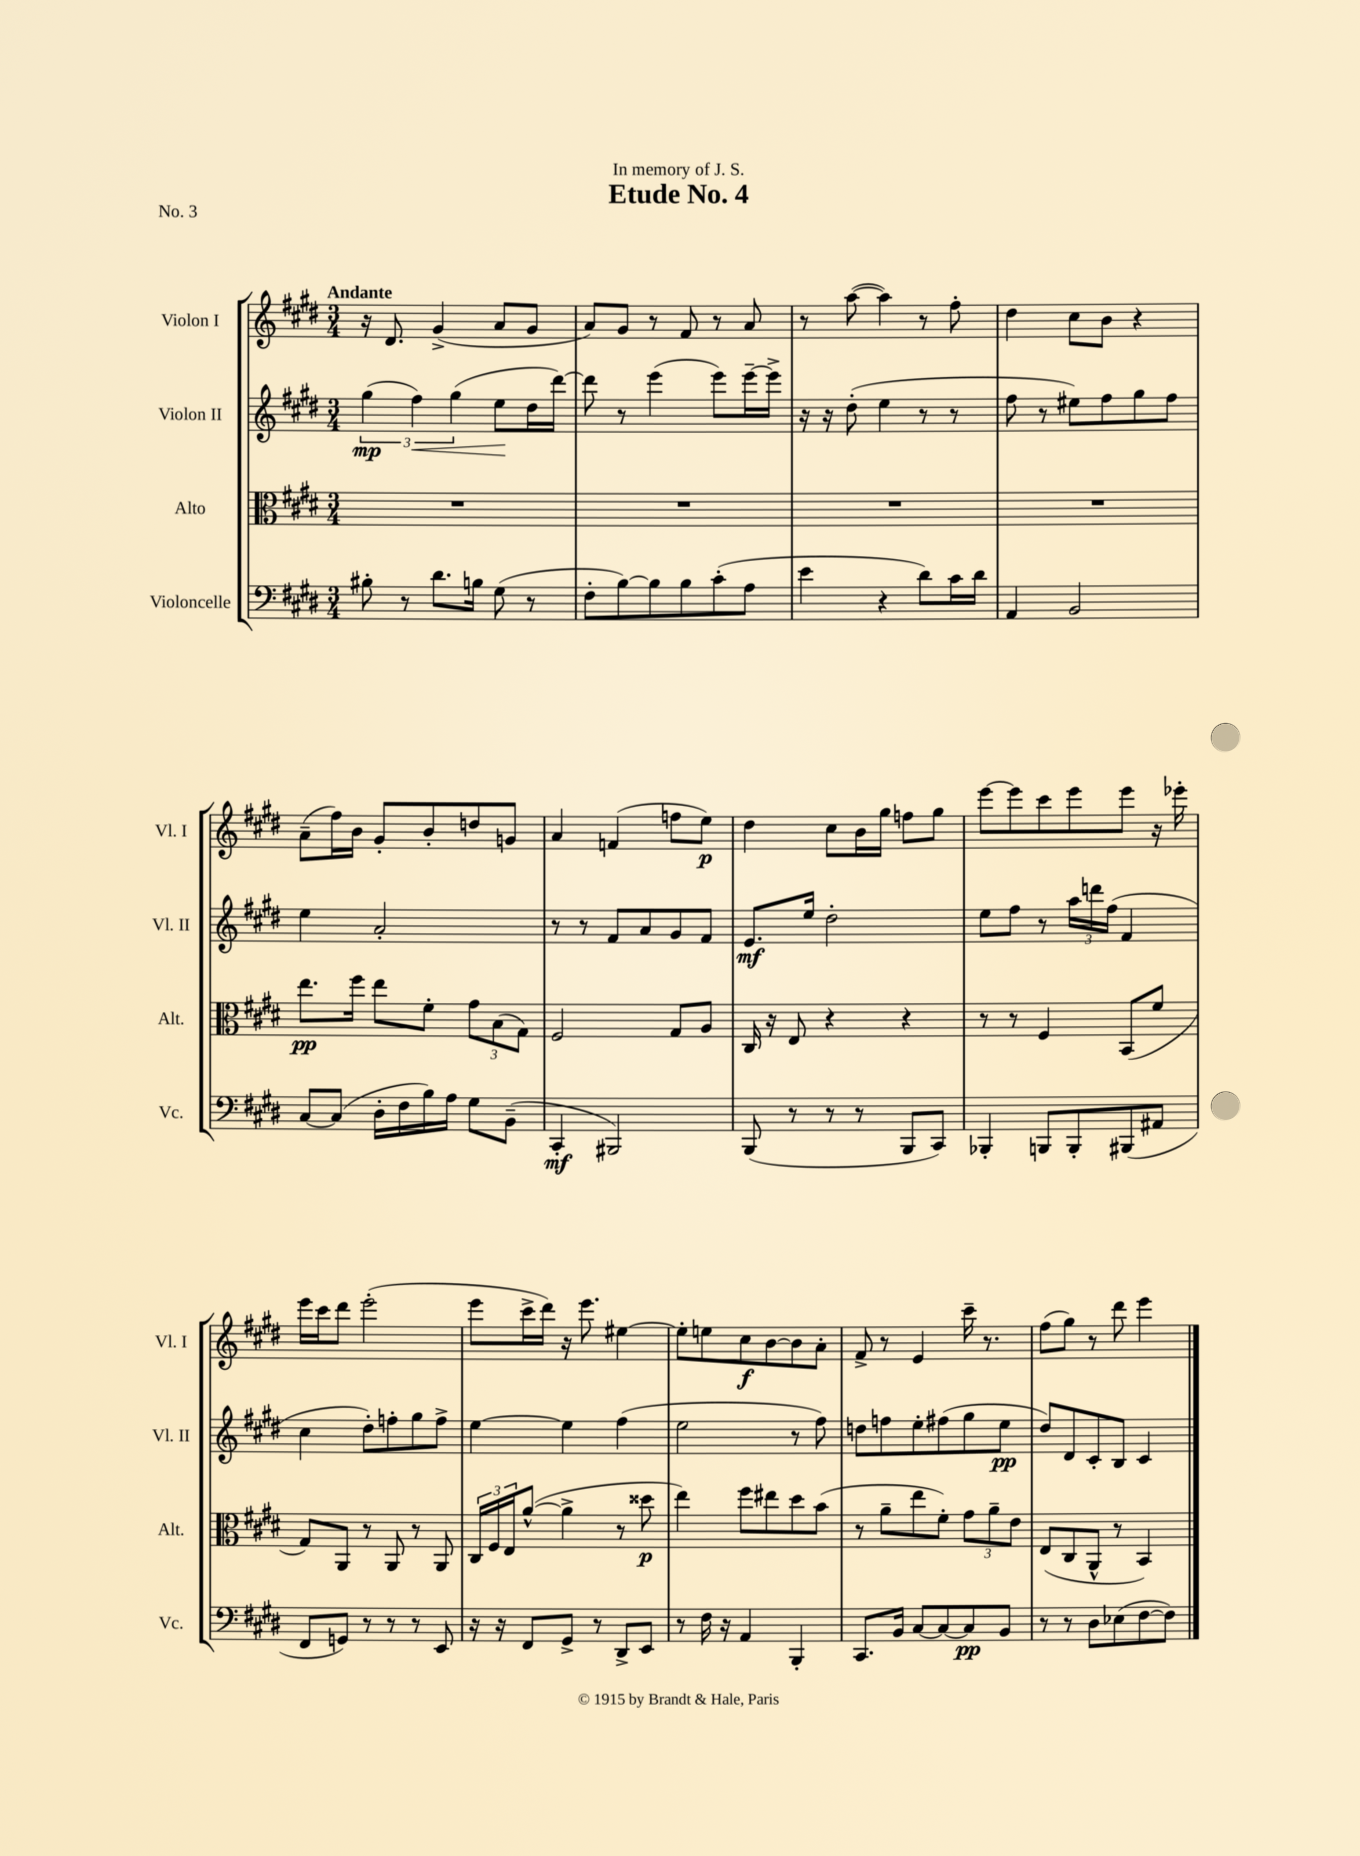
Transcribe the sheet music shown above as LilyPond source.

\header { title = "Etude No. 4" dedication = "In memory of J. S." piece = "No. 3" }
<<
\new StaffGroup <<
\new Staff = "s0" \with { instrumentName = "Violon I" shortInstrumentName = "Vl. I" } {
    \clef treble \key e \major \numericTimeSignature \time 3/4 \tempo "Andante"
    r16 dis'8. gis'4->( a'8 gis'8 |
    a'8) gis'8 r8 fis'8 r8 a'8 |
    r8 a''8~( a''4) r8 fis''8-. |
    dis''4 cis''8 b'8 r4 |
    a'8--( fis''16) b'16 gis'8-. b'8-. d''8 g'8 |
    a'4 f'4( f''8 e''8\p) |
    dis''4 cis''8 b'16 gis''16 f''8 gis''8 |
    e'''8~ e'''8 cis'''8 e'''8 e'''8 r16 ees'''16-. |
    e'''16 cis'''16 dis'''8 e'''2-.( |
    e'''8 cis'''16-> dis'''16) r16 e'''8. eis''4~ |
    eis''8-. e''8 cis''8\f b'8~ b'8 a'8-. |
    fis'8-> r8 e'4 cis'''16-- r8. |
    fis''8( gis''8) r8 dis'''8 e'''4 \bar "|." |
}
\new Staff = "s1" \with { instrumentName = "Violon II" shortInstrumentName = "Vl. II" } {
    \clef treble \key e \major \numericTimeSignature \time 3/4
    \tuplet 3/2 { gis''4\mp( fis''4\<) gis''4( } e''8\! dis''16 dis'''16~) |
    dis'''8 r8 e'''4( e'''8) e'''16~-- e'''16-> |
    r16 r16 dis''8-.( e''4 r8 r8 |
    fis''8 r8 eis''8) fis''8 gis''8 fis''8 |
    e''4 a'2-. |
    r8 r8 fis'8 a'8 gis'8 fis'8 |
    e'8.\mf e''16 dis''2-. |
    e''8 fis''8 r8 \tuplet 3/2 { a''16 d'''16 fis''16( } fis'4 |
    cis''4 dis''8-.) f''8-. gis''8 f''8-> |
    e''4~ e''4 fis''4( |
    e''2 r8 fis''8) |
    d''8 f''8 e''8-. fis''8( gis''8 e''8\pp |
    dis''8) dis'8 cis'8-. b8 cis'4 \bar "|." |
}
\new Staff = "s2" \with { instrumentName = "Alto" shortInstrumentName = "Alt." } {
    \clef alto \key e \major \numericTimeSignature \time 3/4
    R2. |
    R2. |
    R2. |
    R2. |
    e''8.\pp fis''16 e''8 fis'8-. \tuplet 3/2 { gis'8 b8( gis8) } |
    fis2 gis8 a8 |
    cis16 r16 e8 r4 r4 |
    r8 r8 fis4 b,8( fis'8 |
    gis8) a,8 r8 a,8 r8 a,8 |
    \tuplet 3/2 { cis16 fis16 e16 } a'8~-^( a'4-> r8 disis''8\p |
    e''4) fis''8 eis''8 dis''8 b'8( |
    r8 a'8-- e''8 fis'8-.) \tuplet 3/2 { gis'8 a'8-- e'8 } |
    e8( cis8 a,8-^ r8 b,4) \bar "|." |
}
\new Staff = "s3" \with { instrumentName = "Violoncelle" shortInstrumentName = "Vc." } {
    \clef bass \key e \major \numericTimeSignature \time 3/4
    bis8-. r8 dis'8. b16 gis8( r8 |
    fis8-. b8~) b8 b8 cis'8-.( a8 |
    e'4 r4 dis'8) cis'16 dis'16 |
    a,4 b,2 |
    cis8~ cis8( dis16-. fis16 b16) a16 gis8 b,8--( |
    cis,4-.\mf bis,,2) |
    b,,8( r8 r8 r8 b,,8 cis,8) |
    bes,,4-. b,,8 b,,8-. bis,,8( ais,8 |
    fis,8 g,8) r8 r8 r8 e,8 |
    r16 r16 fis,8 gis,8-> r8 dis,8-> e,8 |
    r8 fis16 r16 a,4 b,,4-. |
    cis,8. b,16 cis8~ cis8~ cis8\pp b,8 |
    r8 r8 dis8 ees8( fis8~ fis8) \bar "|." |
}
>>
>>
\layout { \context { \Score \remove "Bar_number_engraver" } }
